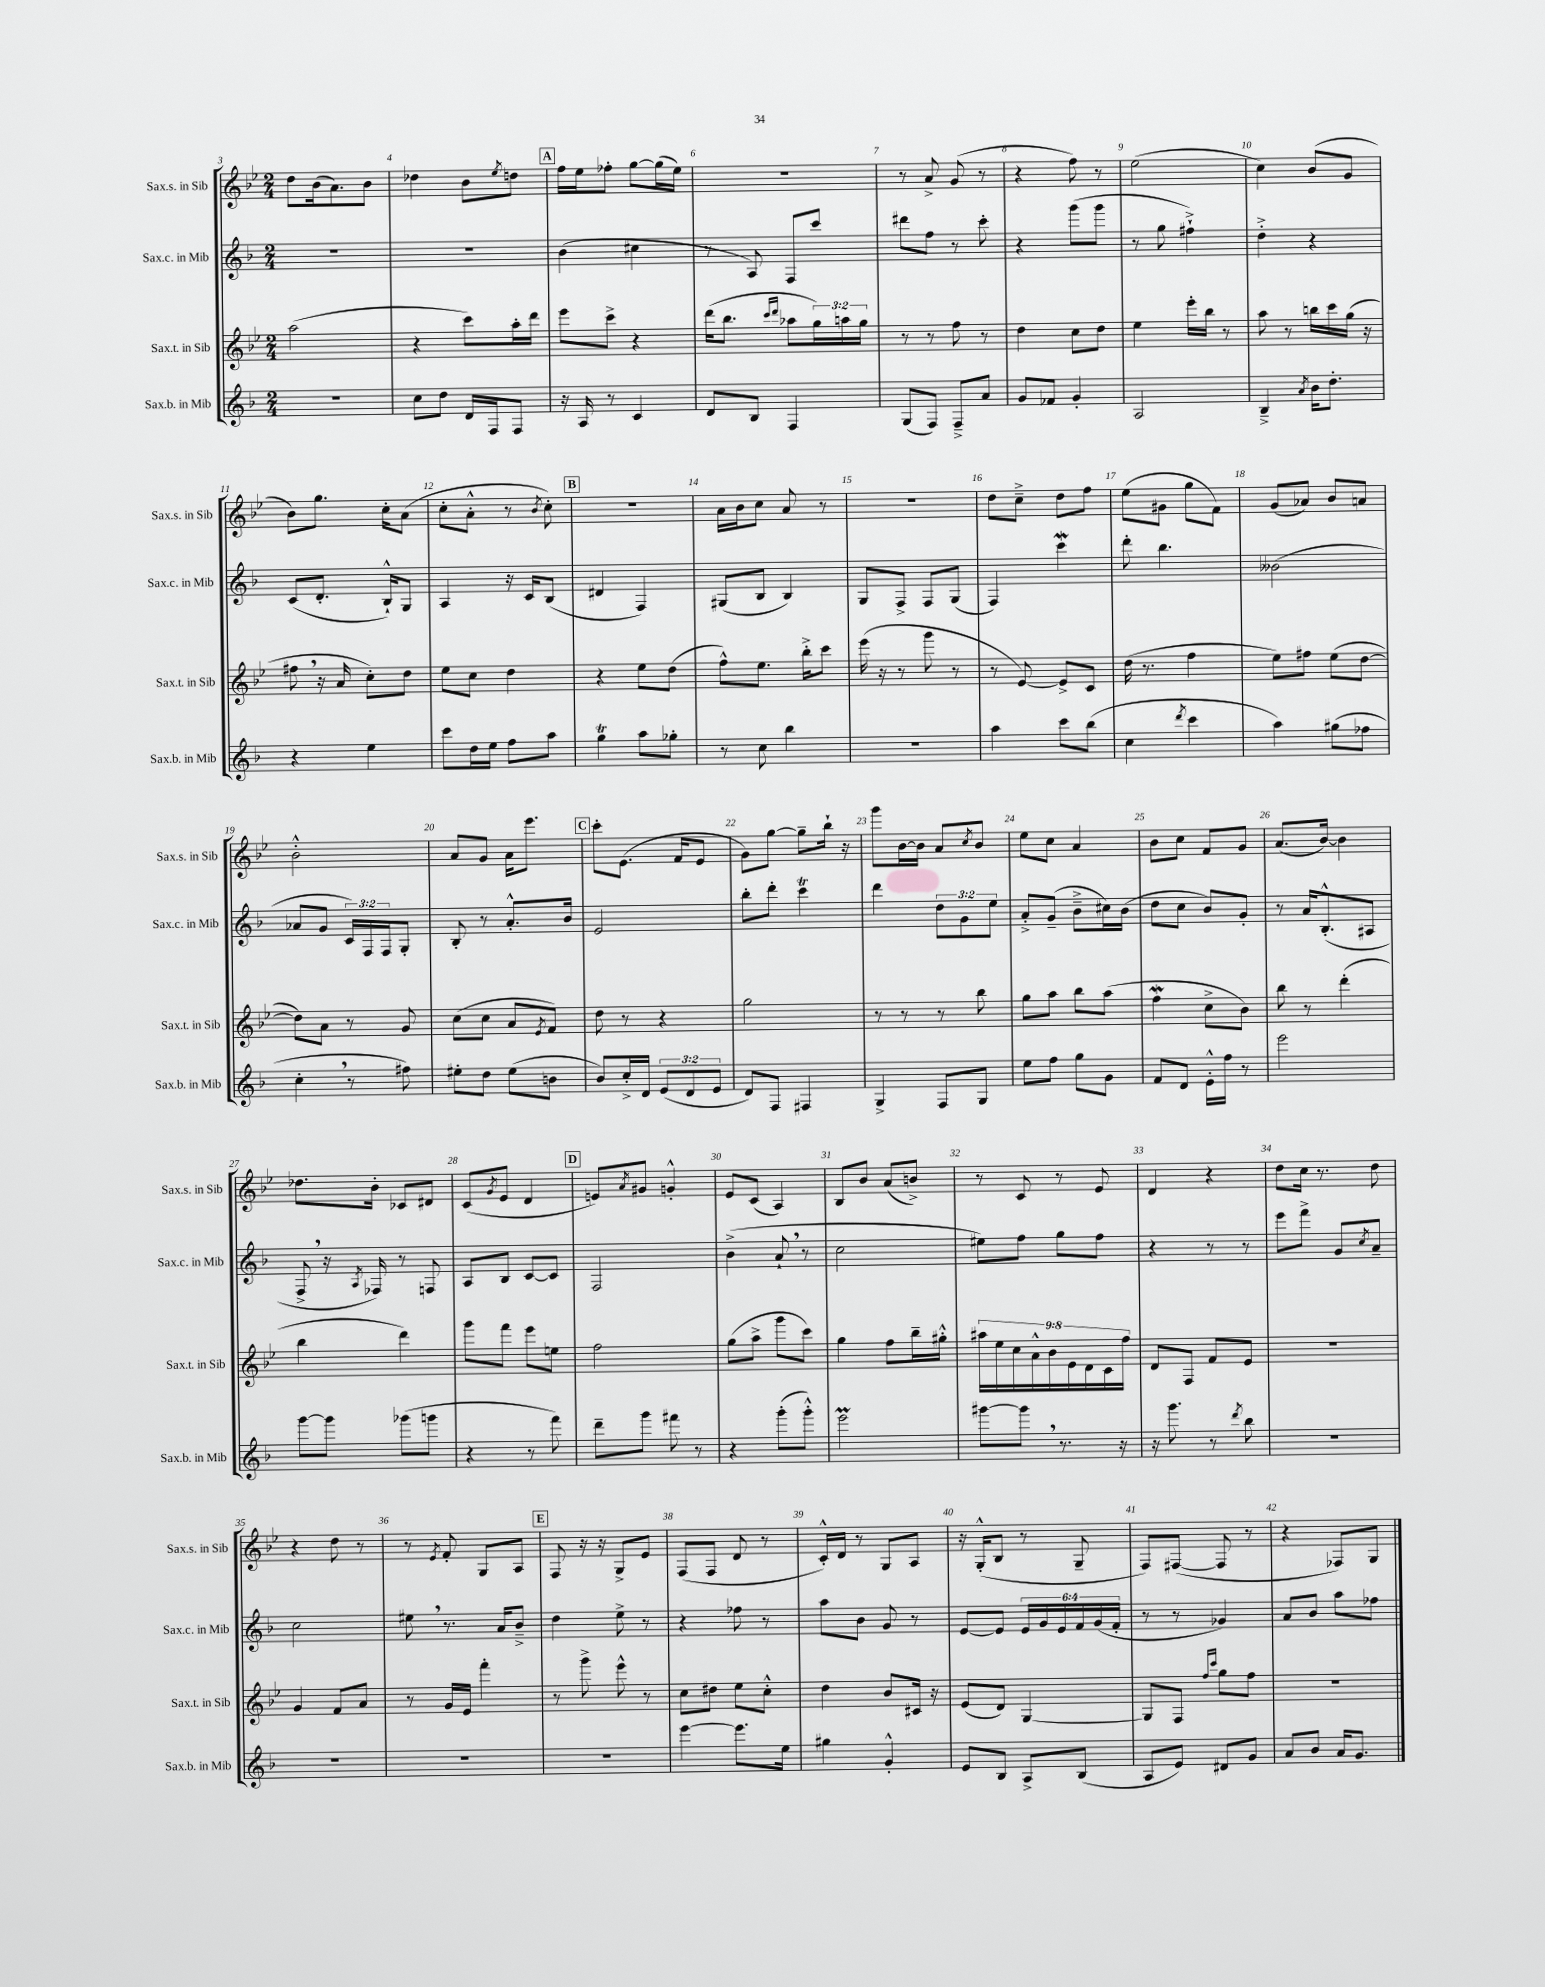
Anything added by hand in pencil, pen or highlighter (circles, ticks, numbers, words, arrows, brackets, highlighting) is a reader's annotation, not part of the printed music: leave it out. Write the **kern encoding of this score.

**kern	**kern	**kern	**kern
*staff4	*staff3	*staff2	*staff1
*clefG2	*clefG2	*clefG2	*clefG2
*k[b-]	*k[b-e-]	*k[b-]	*k[b-e-]
*M2/4	*M2/4	*M2/4	*M2/4
2r	(2aa\	2r	8dd\L
.	.	.	(16b-\k
.	.	.	8.a\)
.	.	.	8b-\J
=	=	=	=
8cc\L	4r	2r	4dd-\
8dd\J	.	.	.
16d/LL	8ccc\L)	.	8b-\L
16F/J	.	.	.
.	.	.	8qee-/
8F/J	16aa'\L	.	8dd\J
.	16ddd\JJ	.	.
=	=	=	=
16r	8eee-\L	(4b-\	16ff\LL
16A/	.	.	16ee-\J
8r	8ccc^\J	.	8ff-'\J
4c/	4r	4cc#\	[8gg\L
.	.	.	(16gg\]L
.	.	.	16ee-\JJ)
=	=	=	=
8d/L	(16ddd\LK	8r	2r
.	8.bb-\J	.	.
8B-/J	.	8A/)	.
.	16qqccc/LL	.	.
.	16qqddd/JJ	.	.
4F/	8aa-\L	8F/L	.
.	24gg\L)	8ccc/J	.
.	24aa\	.	.
.	24gg\JJ	.	.
=	=	=	=
(8G/L	8r	8ddd#\L	8r
8F/J)	8r	8ff\J	8a^/
8F~^/L	8ff\	8r	(8g/
8a/J	8r	8ccc'\	8r
=	=	=	=
8g/L	4dd\	4r	4r
8f-/J	.	.	.
4g'/	8cc\L	(8ggg\L	8ff\)
.	8dd\J	8ggg\J	8r
=	=	=	=
2A/	4ee-\	8r	(2ee-\
.	.	8gg\	.
.	16eee-'\LL	4ff#`^\)	.
.	16bb-\JJ	.	.
.	8r	.	.
=	=	=	=
4B-~^/	8aa\	4dd'^\	4cc\)
.	8r	.	.
8qa/	.	.	.
16b-\LK	16bb\LL	4r	(8b-/L
8.dd'\J	16ccc\	.	.
.	(16gg\JJ	.	8g/J
.	16r	.	.
=	=	=	=
4r	8ff#\	(8c/L	8b-\L)
.	16r	8.d'/J	8.gg\J
.	16a/	.	.
4ee\	8cc'\L)	.	.
.	.	16B-`^^/LK)	16cc'\LK
.	8dd\J	8G/J	(8a\J
=	=	=	=
8ccc\L	8ee-\L	4A/	8cc'\L
16dd\L	8cc\J	.	8a'^^\J
16ee\JJ	.	.	.
8ff\L	4dd\	16r	8r
.	.	16c/LK	.
.	.	.	8qb-/
8aa\J	.	(8B-/J	8cc'\)
=	=	=	=
4gg\	4r	4d#/	2r
8aa\L	8ee-\L	4F/)	.
8gg-'\J	(8dd\J	.	.
=	=	=	=
8r	8ff^^\L)	(8G#/L	16a\LL
.	.	.	16b-\J
8cc\	8.ee-\J	8B-/J	8cc\J
4bb-\	.	4B-/)	8a/
.	16bb-'^\LK	.	.
.	8ccc\J	.	8r
=	=	=	=
2r	(16eee-\	8G/L	2r
.	16r	.	.
.	8r	8F^/J	.
.	8ggg\	8F/L	.
.	8r	(8G/J	.
=	=	=	=
4aa\	8r	4F/)	8dd\L
.	[8e-/)	.	8cc~^\J
8ccc\L	8e-^/]L	4ccc\	8dd\L
(8bb-\J	8c/J	.	8ff\J
=	=	=	=
4cc\	(16dd\	8ddd'\	(8ee-\L
.	8.r	.	.
.	.	4.bb-\	8g#\J
8qddd/	.	.	.
4ccc\	4ff\	.	8gg\L
.	.	.	8f\J)
=	=	=	=
4aa\)	8ee-\L)	(2b--\	(8g/L
.	8ff#\J	.	8a-/J)
(8gg#\L	(8ee-\L	.	8b-/L
8ff-\J	[8dd\J	.	8a/J
=	=	=	=
4cc'\	8dd\]L)	8a-/L	2b-'^^\
.	8a\J	8g/J	.
8r	8r	24c/LL)	.
.	.	24F/	.
.	.	24F/J	.
8ff#\)	8g/	8G'/J	.
=	=	=	=
8ee#'\L	(8cc\L	8B-'/	8a/L
8dd\J	8cc\J	8r	8g/J
(8ee#\L	8a/L	8.a'^^/L	16a\LK
.	.	.	8.eee-\J
.	8qe-/	.	.
8b\J	8f/J)	.	.
.	.	16b-/Jk	.
=	=	=	=
8b-/L)	8dd\	2e/	8ccc'\L
16cc'^/L	8r	.	(8.e-\J
16d/JJ	.	.	.
(12e/L	4r	.	.
.	.	.	16f/LK
12d/	.	.	.
.	.	.	8e-/J
12e/J	.	.	.
=	=	=	=
8d/L)	2gg\	8bb-'\L	8g\L)
8F/J	.	8ddd'\J	[8gg\J
4F#/	.	4ccc\	8gg~\]L
.	.	.	16bb-`\Jk
.	.	.	16r
=	=	=	=
4G^/	8r	4ddd\	8ggg\L
.	8r	.	[16b-\L
.	.	.	16b-\]JJ
8F/L	8r	12dd\L	8a/L
.	.	12g\	.
.	.	.	8qcc/
8G/J	8bb-\	.	8b-/J
.	.	12ee\J	.
=	=	=	=
8ee\L	8gg\L	8a'^/L	8ee-\L
8ff\J	8aa\J	(8g~/J	8cc\J
8gg\L	8bb-\L	8b-~^\L	4a/
8g\J	(8aa\J	16cc#\L)	.
.	.	(16b-\JJ	.
=	=	=	=
8f/L	4ff\	8dd\L	8b-\L
8d/J	.	8cc\J	8cc\J
16e'^^\LL	8cc^\L	8b-/L)	8f/L
16ff\JJ	.	.	.
8r	8b-\J)	8g'/J	8g/J
=	=	=	=
2eee\	8bb-\	8r	(8.a/L
.	8r	16a/LK	.
.	.	(8.B-'^^/	[16b-/Jk)
.	(4ddd'\	.	4b-\]
.	.	8A#/J	.
=	=	=	=
[8ggg\L	4bb-\	8F^/	8.dd-\L
8ggg\]J	.	16r	.
.	.	8qA/	.
.	.	16F-/)	16b-'\Jk
(8ggg-\L	4ddd\)	8r	8c-/L
8ggg\J	.	8F/	8d#/J
=	=	=	=
4r	8ggg\L	8A/L	(8c/L
.	.	.	8qg/
.	8fff\J	8B-/J	8e-/J
8r	8eee-\L	[8c/L	4d/
8fff\)	8ee\J	8c/]J	.
=	=	=	=
8ddd~\L	2ff\	2F/	8e/L)
.	.	.	8qa/
8ggg\J	.	.	8g#/J
8fff#\	.	.	4g'^^/
8r	.	.	.
=	=	=	=
4r	(8gg\L	(4b-^\	8e-/L
.	8aa^\J	.	(8c/J
(8ggg'\L	8ggg\L	8a`/	4A/)
8ggg'^^\J)	8ccc\J)	8r	.
=	=	=	=
2eee\	4gg\	2cc\	8B-/L
.	.	.	8b-/J
.	8ff\L	.	(8a/L
.	16bb-~\L	.	8b^/J)
.	16gg#'^^\JJ	.	.
=	=	=	=
[8ggg#\L	18aa#\LL	8ee#\L)	8r
.	18ee-\	.	.
.	18cc\	.	.
8ggg#\]J	.	8ff\J	8c/
.	18a^^\	.	.
.	18b-\	.	.
8.r	.	8gg\L	8r
.	18e-\	.	.
.	18d\	.	.
.	.	8ff\J	8e-/
.	18c\	.	.
16r	.	.	.
.	18ff\JJ	.	.
=	=	=	=
16r	8d/L	4r	4d/
8.ggg\	.	.	.
.	8F/J	.	.
8r	8f/L	8r	4r
8qddd/	.	.	.
8bb-\	8e-/J	8r	.
=	=	=	=
2r	2r	8eee\L	8dd\L
.	.	8fff^\J	16cc\Jk
.	.	.	8.r
.	.	8g/L	.
.	.	8qcc/	.
.	.	8a~/J	8dd\
=	=	=	=
2r	4g/	2cc\	4r
.	8f/L	.	8dd\
.	8a/J	.	8r
=	=	=	=
2r	8r	8ee#\	8r
.	.	.	8qe-/
.	16g/LL	8.r	8f'/
.	16e-/JJ	.	.
.	4fff'\	.	8G/L
.	.	16a/LK	.
.	.	8b-~^/J	8A/J
=	=	=	=
2r	8r	4dd\	8F/
.	8ggg^\	.	16r
.	.	.	16r
.	8eee-^^\	8ee^\	8G^/L
.	8r	8r	8e-/J
=	=	=	=
[4eee\	8cc\L	4r	(8F/L
.	8dd#\J	.	8F/J
8.eee\]L	8ee-\L	8ff-\	8d/
.	8cc'^^\J	8r	8r
16ee\Jk	.	.	.
=	=	=	=
4gg#\	4dd\	8aa\L	16c'^^/LL)
.	.	.	16d/JJ
.	.	8b-\J	8r
4g'^^/	8b-/L	8g/	8G/L
.	16c#/Jk	8r	8A/J
.	16r	.	.
=	=	=	=
8e/L	(8e-/L	[8e/L	16r
.	.	.	(16G'^^/LK
8B-/J	8d/J)	8e/]J	8B-/J
8A^/L	[4G/	24e/LL	8r
.	.	24g/	.
.	.	24e/	.
(8B-/J	.	24f/	8G~/
.	.	(24g/	.
.	.	24f'/JJ	.
=	=	=	=
8A/L	8G/]L	8r	8F/L)
8e/J)	8F/J	8r	([8F#/J
.	16qqff/LL	.	.
.	16qqccc/JJ	.	.
8d#/L	8gg\L	4g-/)	8F#/]
8g/J	8ff\J	.	8r
=	=	=	=
8a/L	2r	8a/L	4r
8b-/J	.	8b-/J	.
16a/LK	.	8aa\L	8F-/L)
8.g/J	.	.	.
.	.	8ff-\J	8G/J
==	==	==	==
*-	*-	*-	*-
